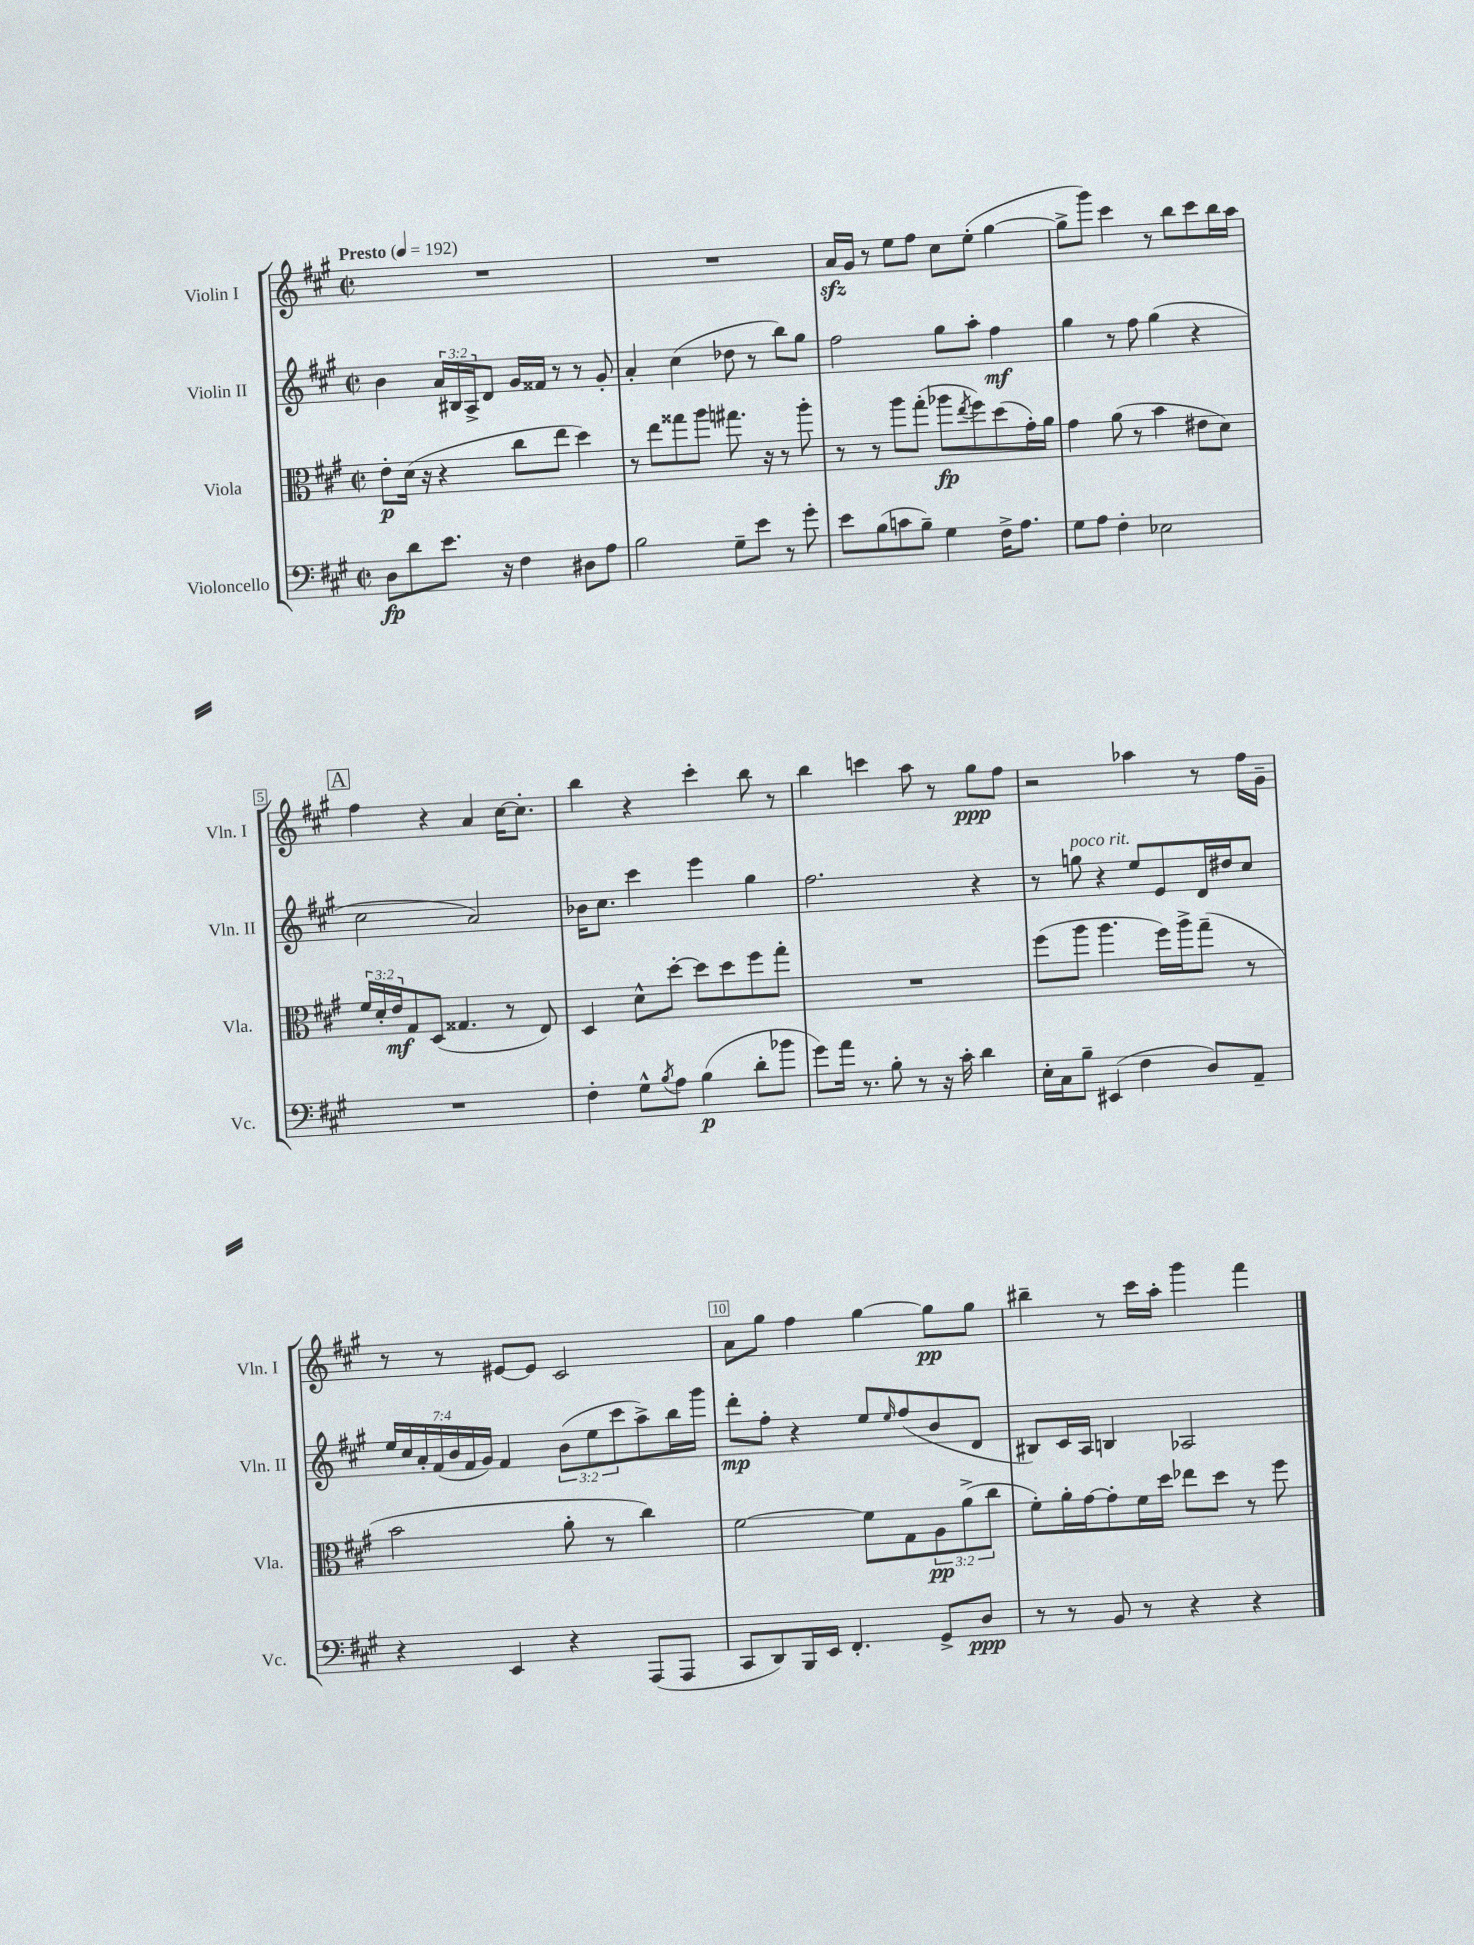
<<
\new StaffGroup <<
\new Staff = "s0" \with { instrumentName = "Violin I" shortInstrumentName = "Vln. I" } {
    \clef treble \key a \major \defaultTimeSignature \time 2/2 \tempo "Presto" 4 = 192
    R1 |
    R1 |
    a'16\sfz gis'16 r8 e''8 fis''8 cis''8 e''8-.( gis''4~ |
    gis''8-> gis'''8) cis'''4 r8 b''8 cis'''8 b''16 a''16 |
    \mark \markup { \box "A" } fis''4 r4 a'4 cis''16~ cis''8.-. |
    b''4 r4 cis'''4-. b''8 r8 |
    b''4 c'''4 a''8 r8 gis''8\ppp fis''8 |
    r2 aes''4 r8 fis''16 gis'16-- |
    r8 r8 eis'8~ eis'8 cis'2 |
    a'8 gis''8 fis''4 gis''4~ gis''8\pp gis''8 |
    bis''4-- r8 cis'''16 a''16-. gis'''4 fis'''4 \bar "|." |
}
\new Staff = "s1" \with { instrumentName = "Violin II" shortInstrumentName = "Vln. II" } {
    \clef treble \key a \major \defaultTimeSignature \time 2/2 \override Staff.TupletNumber.text = #tuplet-number::calc-fraction-text
    b'4 \tuplet 3/2 { a'16 bis16 a16-> } d'8 gis'16 fisis'16 r8 r8 gis'8-. |
    a'4-. cis''4( des''8 r8 b''8) gis''8 |
    fis''2 gis''8 a''8-. fis''4\mf |
    gis''4 r8 fis''8 gis''4( r4 |
    \mark \markup { \box "A" } cis''2 a'2) |
    bes'16 cis''8. cis'''4 e'''4 gis''4 |
    fis''2. r4 |
    r8 g''8^\markup { \italic "poco rit." } r4 e''8 e'8 d'16 dis''16 cis''8 |
    \tuplet 7/4 { e''16 cis''16 a'16-. fis'16( b'16 fis'16 gis'16) } fis'4 \tuplet 3/2 { b'8( e''8 cis'''8 } a''8->) b''16 gis'''16 |
    d'''8-.\mp fis''8-. r4 e''8 \grace { e''16 } fis''8( b'8 d'8 |
    bis8) cis'16 a16 b4 aes2 \bar "|." |
}
\new Staff = "s2" \with { instrumentName = "Viola" shortInstrumentName = "Vla." } {
    \clef alto \key a \major \defaultTimeSignature \time 2/2 \override Staff.TupletNumber.text = #tuplet-number::calc-fraction-text
    e'8-.\p d'16( r16 r4 cis''8 e''8 d''4) |
    r8 e''8 gisis''8 a''8 gis''8. r16 r8 a''8-. |
    r8 r8 a''8 gis''8-.( aes''8\fp \acciaccatura { e''8 } fis''8) d''8( gis'16-.) a'16 |
    gis'4 a'8( r8 b'4 eis'8 d'8) |
    \mark \markup { \box "A" } \tuplet 3/2 { fis'16 d'16-. e'16\mf } gis8 d8( gisis4. r8 e8) |
    d4 d'8-^ d''8~-. d''8 d''8 fis''8 gis''8-. |
    R1 |
    fis''8( a''8 a''4. fis''16) a''16-> gis''8--( r8 |
    b'2 a'8-. r8 cis''4) |
    fis'2~ fis'8 gis8 \tuplet 3/2 { a8\pp a'8->( cis''8 } |
    fis'8-.) a'16-. gis'16~ gis'8-. fis'16 d''16 ees''8 d''8 r8 fis''8 \bar "|." |
}
\new Staff = "s3" \with { instrumentName = "Violoncello" shortInstrumentName = "Vc." } {
    \clef bass \key a \major \defaultTimeSignature \time 2/2
    d8\fp d'8 e'8. r16 fis4 dis8 a8 |
    b2 gis8-- e'8 r8 gis'8-. |
    e'8 b8( c'8 b8--) gis4 fis16-> a8. |
    gis8 a8 fis4-. ees2 |
    \mark \markup { \box "A" } R1 |
    fis4-. gis8-^ \acciaccatura { b8 } a8 b4\p( d'8-. bes'8 |
    gis'8) a'16 r8. b8-. r8 r16 cis'16-. d'4 |
    e16-. cis16 b8-- eis,4( fis4 d8) a,8-- |
    r4 e,4 r4 a,,8( a,,8 |
    cis,8 d,8) b,,16 e,16 fis,4.-. gis,8-> d8\ppp |
    r8 r8 b,8 r8 r4 r4 \bar "|." |
}
>>
>>
\layout { \context { \Score \override BarNumber.break-visibility = ##(#f #t #t) barNumberVisibility = #(every-nth-bar-number-visible 5) \override BarNumber.stencil = #(make-stencil-boxer 0.1 0.3 ly:text-interface::print) } }
